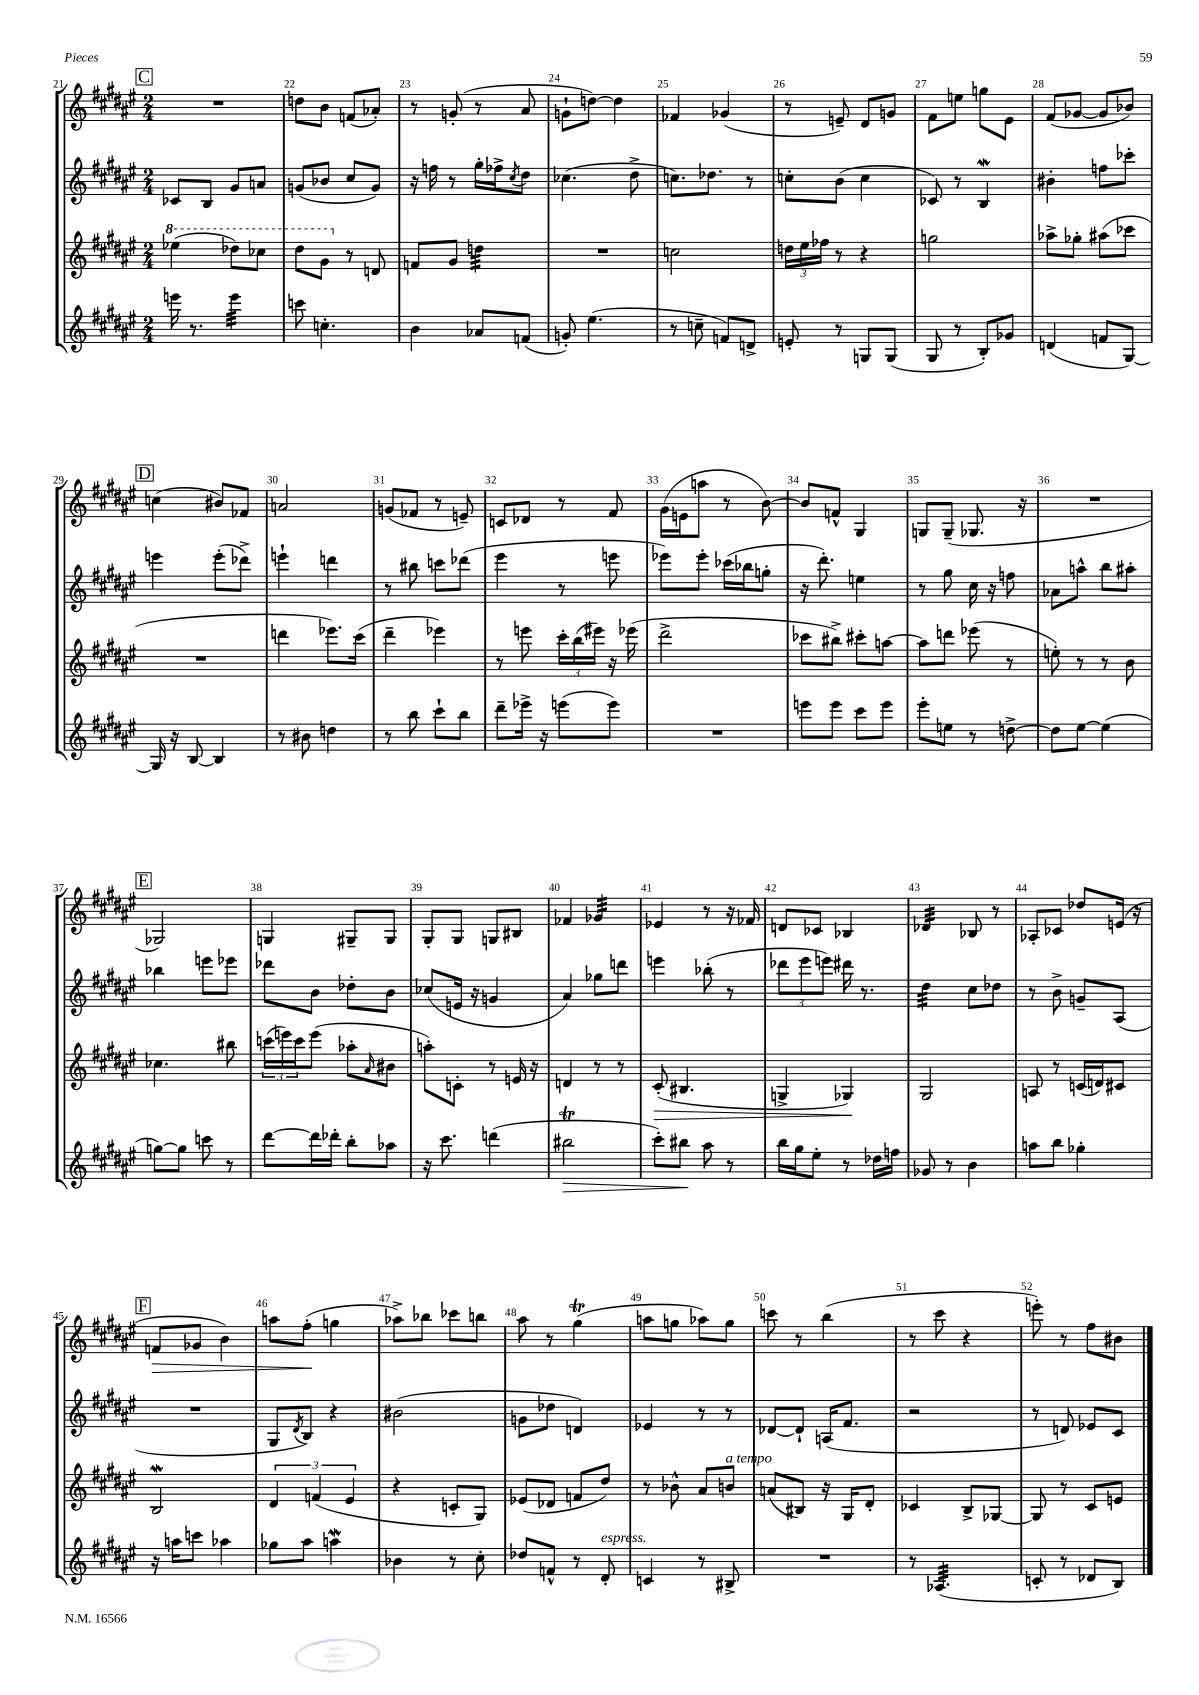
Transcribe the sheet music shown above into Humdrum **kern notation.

**kern	**kern	**kern	**kern
*staff4	*staff3	*staff2	*staff1
*clefG2	*clefG2	*clefG2	*clefG2
*k[f#c#g#d#a#e#]	*k[f#c#g#d#a#e#]	*k[f#c#g#d#a#e#]	*k[f#c#g#d#a#e#]
*M2/4	*M2/4	*M2/4	*M2/4
16eee	(4eee-	8c-	2r
8.r	.	.	.
.	.	8B	.
4eee	8ddd-)	8g#	.
.	8ccc-	8a	.
=	=	=	=
8ccc	8ddd#	(8g	8dd
4.cc'	8gg#	8b-	8b
.	8r	8cc#	(8f
.	8d	8g)	8a-')
=	=	=	=
4b	8f	16r	8r
.	.	16ff	.
.	8g#	8r	(8g'
8a-	4dd	16gg#'	8r
.	.	16ff-^	.
.	.	8qcc#	.
(8f	.	8dd#	8a#
=	=	=	=
8g')	2r	(4.cc-	8g`
(4.ee#	.	.	[8dd)
.	.	.	4dd]
.	.	8dd#^	.
=	=	=	=
8r	2cc	8.cc)	4f-
8cc~	.	.	.
.	.	8.dd-	.
8f)	.	.	(4g-
8d^	.	8r	.
=	=	=	=
8e'	24dd	8cc'	8r
.	24ee#	.	.
.	24ff-	.	.
8r	8r	(8b	8e~)
8G	4r	4cc	8d#
(8G	.	.	8g
=	=	=	=
8G#	2gg	8c-)	8f#
8r	.	8r	8ee
8B')	.	4B	8gg
8g-	.	.	8e#
=	=	=	=
(4d	8aa-^	4b#'	(8f#
.	8gg-'	.	[8g-
8f	(8aa#	8ff	8g-]
[8G#)	8ccc-	8ccc-'	8b-)
=	=	=	=
16G#]	2r	4eee	(4cc
16r	.	.	.
[8B	.	.	.
4B]	.	(8eee'	8b#)
.	.	8ddd-^)	8f-
=	=	=	=
8r	4ddd	4eee`	2a
8b#	.	.	.
4dd	8.eee-)	4ddd	.
.	(16ccc#	.	.
=	=	=	=
8r	4ddd#~	8r	(8g
8bb	.	8bb#	8f-
8ccc#`	4eee-)	8ccc	8r
8bb	.	(8ddd-	8e~)
=	=	=	=
8ddd#~	8r	4eee#	8c
16eee-^	8eee	.	8d-
16r	.	.	.
(8eee	24ccc#'	8r	8r
.	(24bb	.	.
.	24eee#)	.	.
8eee)	16r	8eee	8f#
.	(16eee-	.	.
=	=	=	=
2r	2ddd#^	8eee-)	(16g#
.	.	.	16e
.	.	8eee-'	8aa
.	.	(16ccc-	8r
.	.	16bb-	.
.	.	8gg'	[8b)
=	=	=	=
8eee	8ccc-	16r	8b]
.	.	8.ddd#')	.
8eee	8bb#^)	.	8f^^
8ccc#	8ccc#'	4ee	4G#
8eee	[8aa	.	.
=	=	=	=
8eee#'	8aa]	8r	8G
8ee	8ddd	8gg#	(8G~
8r	(8eee-	16cc#	8.G-
.	.	16r	.
[8dd^	8r	8ff	.
.	.	.	16r
=	=	=	=
8dd]	8ee')	8a-	2r
[8ee#	8r	8aa^^	.
(4ee#]	8r	8bb	.
.	8b	8aa#'	.
=	=	=	=
[8gg)	4.cc-	4bb-	2G-)
8gg]	.	.	.
8ccc	.	8eee	.
8r	8bb#	8eee-	.
=	=	=	=
[8ddd#	(24ccc	8ddd-	4G
.	24eee)	.	.
.	24ccc	.	.
16ddd#]	(8eee	8b	.
16ddd-'	.	.	.
8bb'	8aa-'	8dd-'	8G#~
.	16qqa#	.	.
8aa-	8b#	8b	8G#
=	=	=	=
16r	8aa')	(8cc-	8G#'
8.ccc#	.	.	.
.	8c'	16e	8G#
.	.	16r	.
(4ddd	8r	4g	8G
.	16e	.	8B#
.	16r	.	.
=	=	=	=
2bb#	4d	4a#)	4f-
.	8r	8gg-	4g-
.	8r	8ddd	.
=	=	=	=
8ccc#')	(8c#'	4eee	4e-
8bb#	4.B#	.	.
8aa#	.	(8bb-'	8r
8r	.	8r	16r
.	.	.	16f-
=	=	=	=
16bb	4G^	12ddd-	8d
16gg#	.	.	.
.	.	12eee#	.
8ee#'	.	.	8c-
.	.	12eee)	.
8r	4G-)	16ddd#	4B-
.	.	8.r	.
16dd-	.	.	.
16ff	.	.	.
=	=	=	=
8g-	2G#	4dd#	4d-
8r	.	.	.
4b	.	8cc#	8B-
.	.	8dd-	8r
=	=	=	=
8aa	8A	8r	8A-'
8bb	8r	8b^	8c-
4gg-'	(16c	8g~	8dd-
.	16d)	.	.
.	8c#	(8A#	(16e
.	.	.	16r
=	=	=	=
16r	2B	2r	8f
16aa	.	.	.
8ccc	.	.	8g-
4aa-	.	.	4b)
=	=	=	=
8gg-	6d#	8G#	8aa
.	.	8qd#	.
8aa#	.	8B)	(8ff#'
.	(6f	.	.
4aa	.	4r	4gg
.	6e#	.	.
=	=	=	=
4b-	4r	(2b#	8aa-^)
.	.	.	8bb-
8r	8c'	.	8ccc-
8cc#'	8G#)	.	8bb
=	=	=	=
8dd-	(8e-	8g	8aa#
8f^^	8d-	8dd-	8r
8r	8f	4d)	(4gg#
8d#'	8dd#)	.	.
=	=	=	=
4c	8r	4e-	8aa
.	8b-^^	.	8gg
8r	8a#	8r	8aa-)
8B#^	8b	8r	8gg
=	=	=	=
2r	(8a	[8d-	8ccc
.	8B#)	8d-`]	8r
.	16r	(16A	(4bb
.	16G#	8.f#	.
.	8d#'	.	.
=	=	=	=
8r	4c-	2r	8r
(4.A-	.	.	8ccc#
.	8B^	.	4r
.	[8G-	.	.
=	=	=	=
8c'	8G-]	8r	8eee')
8r	8r	8d)	8r
8d-	8c#	8e-	8ff#
8B)	8e	8c#	8b#
==	==	==	==
*-	*-	*-	*-
